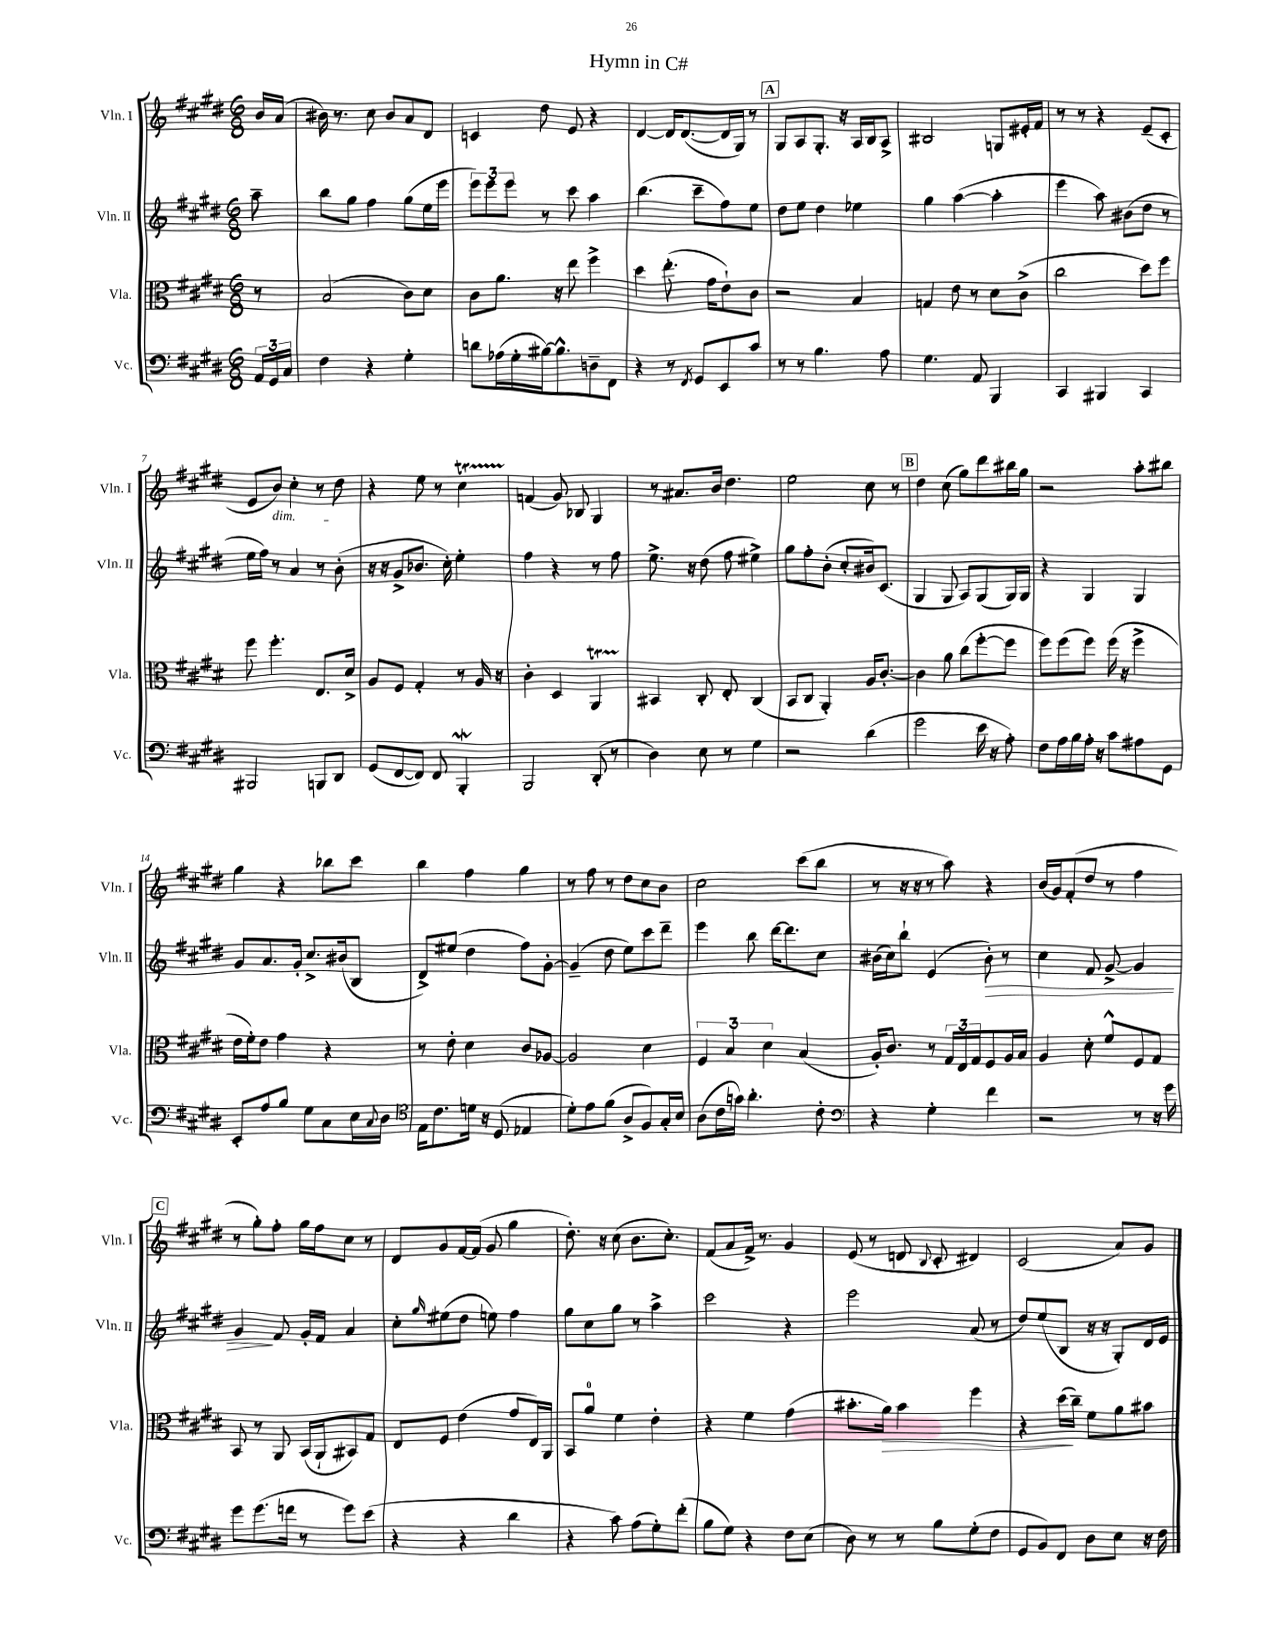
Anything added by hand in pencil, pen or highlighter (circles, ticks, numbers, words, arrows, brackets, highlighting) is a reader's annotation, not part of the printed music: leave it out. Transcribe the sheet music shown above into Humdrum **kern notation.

**kern	**kern	**dynam	**kern	**dynam	**kern
*part4	*part3	*part3	*part2	*part2	*part1
*staff4	*staff3	*staff3	*staff2	*staff2	*staff1
*I"Vc.	*I"Vla.	*	*I"Vln. II	*	*I"Vln. I
*I'Vc.	*I'Vla.	*	*I'Vln. II	*	*I'Vln. I
*clefF4	*clefC3	*	*clefG2	*	*clefG2
*k[f#c#g#d#]	*k[f#c#g#d#]	*	*k[f#c#g#d#]	*	*k[f#c#g#d#]
*M6/8	*M6/8	*	*M6/8	*	*M6/8
=	=	=	=	=	=
24AA/LL	8r	.	8aa~\	.	16b/LL
24GG#/	.	.	.	.	.
.	.	.	.	.	(16a/JJ
24C#/JJ	.	.	.	.	.
=1	=1	=1	=1	=1	=1
4F#\	(2B/	.	8bb\L	.	16b#X\)
.	.	.	.	.	8.r
.	.	.	8gg#\J	.	.
4r	.	.	4ff#\	.	8cc#\
.	.	.	.	.	8b#/L
4G#'\	8c#\L)	.	(8gg#\L	.	8a/
.	8d#\J	.	16ee\L	.	8d#/J
.	.	.	16eee\JJ	.	.
=2	=2	=2	=2	=2	=2
8dn\L	8c#\L	.	12eee\L)	.	4cn/
.	.	.	12eee\	.	.
(16A-X\L	8.a\J	.	.	.	.
.	.	.	12eee\J	.	.
16G#'\	.	.	.	.	.
[16B#X\J)	.	.	8r	.	8dd#\
8.B#^^\]	16r	.	.	.	.
.	8ee\	.	8ccc#\	.	8e/
8Dn~\	4ff#^\	.	4aa\	.	4r
8FF#\J	.	.	.	.	.
=3	=3	=3	=3	=3	=3
4r	4dd#\	.	(4.bb\	.	[4d#/
8r	(8.ee'\	.	.	.	16d#/KL]
.	.	.	.	.	([8.d#/
8qFF#/	.	.	.	.	.
8GG#/L	.	.	8ccc#~\L	.	.
.	16g#\KL	.	.	.	.
8EE/	8e`\)	.	8ff#\)	.	16d#/L]
.	.	.	.	.	16G#/JJ)
8c#/J	8c#\J	.	8ee\J	.	8r
!!LO:REH:place=s1:t=A
=4	=4	=4	=4	=4	=4
8r	2r	.	8dd#\L	.	8G#/L
8r	.	.	8ee\J	.	8A/
4.B\	.	.	4dd#\	.	8.G#'/J
.	.	.	.	.	16r
.	4B/	.	4ee-X\	.	16A/LL
.	.	.	.	.	16B/J
8A\	.	.	.	.	8A^/J
=5	=5	=5	=5	=5	=5
4.G#\	4Gn/	.	4gg#\	.	2B#X/
.	8e\	.	([4aa\	.	.
8AA/	8r	.	.	.	.
4BBB/	8d#\L	.	4aa'\]	.	8Gn/L
.	(8c#^\J	.	.	.	16e#X'/L
.	.	.	.	.	16f#/JJ
=6	=6	=6	=6	=6	=6
4CC#/	2cc#\	.	4eee\	.	8r
.	.	.	.	.	8r
4BBB#X/	.	.	8aa\)	.	4r
.	.	.	(8b#X\L	.	.
4CC#/	8dd#\L)	.	8dd#\J	.	(8e~/L
.	8ff#\J	.	8r	.	8c#'/J
!!LO:LB:g=z
=7	=7	=7	=7	=7	=7
2BBB#X/	8ff#\	.	16ee\LL	.	8e/L
.	.	.	16ff#\JJ)	.	.
!	!	!	!	!	!LO:TX:b:i:t=dim.
.	4.ff#'\	.	8r	.	8b/J)
.	.	.	4a/	.	4cc#'\
8BBBn/L	8.E/L	.	8r	.	8r
8DD#/J	.	.	(8b'\	.	8dd#\
.	16d#^/Jk	.	.	.	.
=8	=8	=8	=8	=8	=8
(8GG#/L	8A/L	.	16r	.	4r
.	.	.	16r	.	.
[8FF#/	8F#/J	.	8g#^/L	.	.
8FF#/J])	4G#'/	.	8.b-X/J	.	8ee\
8FF#/	.	.	.	.	8r
.	.	.	16cc#'\)	.	.
4BBBW'/	8r	.	4ee'\	.	4cc#T\
.	16A/	.	.	.	.
.	16r	.	.	.	.
=9	=9	=9	=9	=9	=9
2BBB/	4c#'\	.	4ff#\	.	(4fn/
.	4D#/	.	4r	.	8g#/)
.	.	.	.	.	8B-X/
(8DD#'/	4AAT/	.	8r	.	4G#/
8r	.	.	8ff#\	.	.
=10	=10	=10	=10	=10	=10
4D#\)	4BB#X/	.	8.ee^\	.	8r
.	.	.	.	.	8.a#X/L
.	.	.	16r	.	.
8E\	8C#'/	.	(8dd#\	.	.
.	.	.	.	.	16b/Jk
8r	8E'/	.	8ff#\	.	4.dd#\
4G#\	(4C#/	.	4ee#X^\)	.	.
=11	=11	=11	=11	=11	=11
2r	8BB/L	.	8gg#\L	.	2ee\
.	8C#/J	.	8ff#'\	.	.
.	4AA'/)	.	(8b'\J	.	.
.	.	.	8cc#'/L	.	.
(4d#\	16A/KL	.	16b#X/k)	.	8cc#\
.	[8.c#'/J	.	(8.c#/J	.	.
.	.	.	.	.	8r
!!LO:REH:place=s1:t=B
=12	=12	=12	=12	=12	=12
2g#\	4c#\]	.	4G#/	.	4dd#\
.	8a\	.	8G#/	.	(8cc#\
.	(8cc#\L	.	8A/L)	.	8gg#\L)
16e\	[8ff#'\	.	(8G#/	.	8ddd#\
16r	.	.	.	.	.
8A'\)	8ff#\J]	.	16G#/L)	.	16bb#X\L
.	.	.	16G#/JJ	.	16gg#\JJ
=13	=13	=13	=13	=13	=13
8F#\L	8ff#\L)	.	4r	.	2r
16A\L	(8ff#\	.	.	.	.
16B\	.	.	.	.	.
16A'\JJ	8ff#\J)	.	4G#/	.	.
16r	.	.	.	.	.
8c#\L	(16ff#\	.	.	.	.
.	16r	.	.	.	.
8A#X\	4ff#^\	.	4G#/	.	8aa'\L
8GG#\J	.	.	.	.	8bb#X\J
!!LO:LB:g=z
=14	=14	=14	=14	=14	=14
8EE'/L	16e\LL	.	8g#/L	.	4gg#\
.	16f#'\J)	.	.	.	.
8A/	8e\J	.	8.a/	.	.
8B/J	4g#\	.	.	.	4r
.	.	.	16g#'/Jk	.	.
8G#\L	.	.	8.cc#^/L	.	.
8C#\	4r	.	.	.	8bb-X\L
.	.	.	(16b#X/k	.	.
16E\L	.	.	8B/J	.	8ccc#\J
8qqC#/	.	.	.	.	.
16D#\JJ	.	.	.	.	.
=15	=15	=15	=15	=15	=15
*clefC4	*	*	*	*	*
16E\KL	8r	.	8d#^/L)	.	4bb\
8.c#\	.	.	.	.	.
.	8e'\	.	(8ee#X/J	.	.
16dn\Jk	4d#\	.	4dd#\	.	4ff#\
16r	.	.	.	.	.
(8D#/	.	.	.	.	.
4E-X/	8c#/L	.	8ff#\L)	.	4gg#\
.	[8A-X/J	.	[8g#'\J	.	.
=16	=16	=16	=16	=16	=16
8d#'\L)	2A-/]	.	(4g#~/]	.	8r
8e\	.	.	.	.	8ff#\
(8f#\J	.	.	8dd#\	.	8r
8A^/L	.	.	8ee\L)	.	8dd#\L
8F#/)	4d#\	.	8ccc#\	.	8cc#\
16G#'/L	.	.	8ddd#~\J	.	8b\J
16B/JJ	.	.	.	.	.
=17	=17	=17	=17	=17	=17
(8A\L	6F#/	.	4eee\	.	2cc#\
16c#\L	.	.	.	.	.
.	6B/	.	.	.	.
16gn\JJ)	.	.	.	.	.
4.a'\	.	.	8bb\	.	.
.	6d#\	.	.	.	.
.	.	.	[16ddd#\KL	.	.
.	.	.	8.ddd#\]	.	.
.	(4B/	.	.	.	(8ccc#\L
8c#'\	.	.	8cc#\J	.	8bb\J
=18	=18	=18	=18	=18	=18
*clefF4	*	*	*	*	*
4r	16A'/KL)	.	(16b#X\LL	.	8r
.	8.c#/J	.	16cc#\J)	.	.
.	.	.	8bb`\J	.	16r
.	.	.	.	.	16r
4G#'\	8r	.	(4e/	.	8r
.	24G#/LL	.	.	.	8aa\)
.	24E/	.	.	.	.
.	24G#/J	.	.	.	.
!	!	!	!	!LO:HP:b	!
4f#\	8F#/	.	8b#'\)	>	4r
.	16A/L	.	8r	.	.
.	16B/JJ	.	.	.	.
=19	=19	=19	=19	=19	=19
2r	4A/	.	4cc#\	.	(16b/LL
.	.	.	.	.	16g#/J)
.	.	.	.	.	(8f#'/
.	8d#'\	.	8f#/	.	8dd#/J
.	8f#^^/L	.	[8g#^/	.	8r
8r	8F#/	.	4g#/]	.	4ff#\
16r	8G#/J	.	.	.	.
16g#\	.	.	.	.	.
!!LO:LB:g=z
!!LO:REH:place=s1:t=C
=20	=20	=20	=20	=20	=20
8g#\L	8BB/	.	4g#/	.	8r
(8.g#\	8r	.	.	.	8gg#'\L)
.	8AA/	.	8f#/	]	8ff#'\J
16fn\Jk	.	.	.	.	.
8r	(16BB/LL	.	16g#'/LL	.	16gg#\LL
.	16AA`/J	.	16f#/JJ	.	16ff#\J
8g#\L)	8BB#X/)	.	4a/	.	8cc#\J
(8e\J	8G#/J	.	.	.	8r
=21	=21	=21	=21	=21	=21
4r	8E/L	.	8cc#'\L	.	8d#/L
.	.	.	16qqgg#/	.	.
.	8F#/J	.	(8ee#X\	.	8g#/
4r	(4e\	.	8dd#\J	.	[16f#/L
.	.	.	.	.	(16f#/JJ]
.	.	.	8een\)	.	8g#/
4d#\	8g#/L	.	4ff#\	.	4gg#\
.	16E/L)	.	.	.	.
.	16AA/JJ	.	.	.	.
=22	=22	=22	=22	=22	=22
4r	8BB/L	.	8gg#\L	.	8.dd#'\)
.	8a/J	.	8cc#\	.	.
.	.	.	.	.	16r
8c#\)	4f#\	.	8gg#\J	.	(8cc#\
(8A\L	.	.	8r	.	8.b\L
8G#'\)	4e'\	.	4aa^\	.	.
.	.	.	.	.	8.cc#'\J)
(8f#'\J	.	.	.	.	.
=23	=23	=23	=23	=23	=23
8B\L	4r	.	2ccc#\	.	(8f#/L
8G#\J)	.	.	.	.	8a/
4r	4f#\	.	.	.	16f#^/Jk)
.	.	.	.	.	8.r
8F#\L	(4g#\	.	4r	.	4g#/
(8E\J	.	.	.	.	.
=24	=24	=24	=24	=24	=24
8D#\)	8.b#X'\L	.	2eee\	.	(8e/
8r	.	.	.	.	8r
!	!	!LO:HP:b	!	!	!
.	16a\Jk)	>	.	.	.
8r	4b#\	.	.	.	8dn/
.	.	.	.	.	8qqB/
8B\L	.	.	.	.	8c#'/
(8G#'\	4ff#\	.	(8a/	.	4d#X/)
8F#\J	.	.	8r	.	.
=25	=25	=25	=25	=25	=25
8GG#/L	4r	.	8dd#/L)	.	(2c#/
8BB/)	.	.	(8ee/	.	.
8FF#/J	(16dd#\LL	.	8B/J	.	.
.	16cc#~\JJ)	]	.	.	.
8D#\L	8f#\L	.	16r	.	.
.	.	.	16r	.	.
8E\J	8a\	.	8G#'/L)	.	8a/L)
16r	8b#X\J	.	16d#/L	.	8g#/J
16F#\	.	.	16e/JJ	.	.
==	==	==	==	==	==
*-	*-	*-	*-	*-	*-
